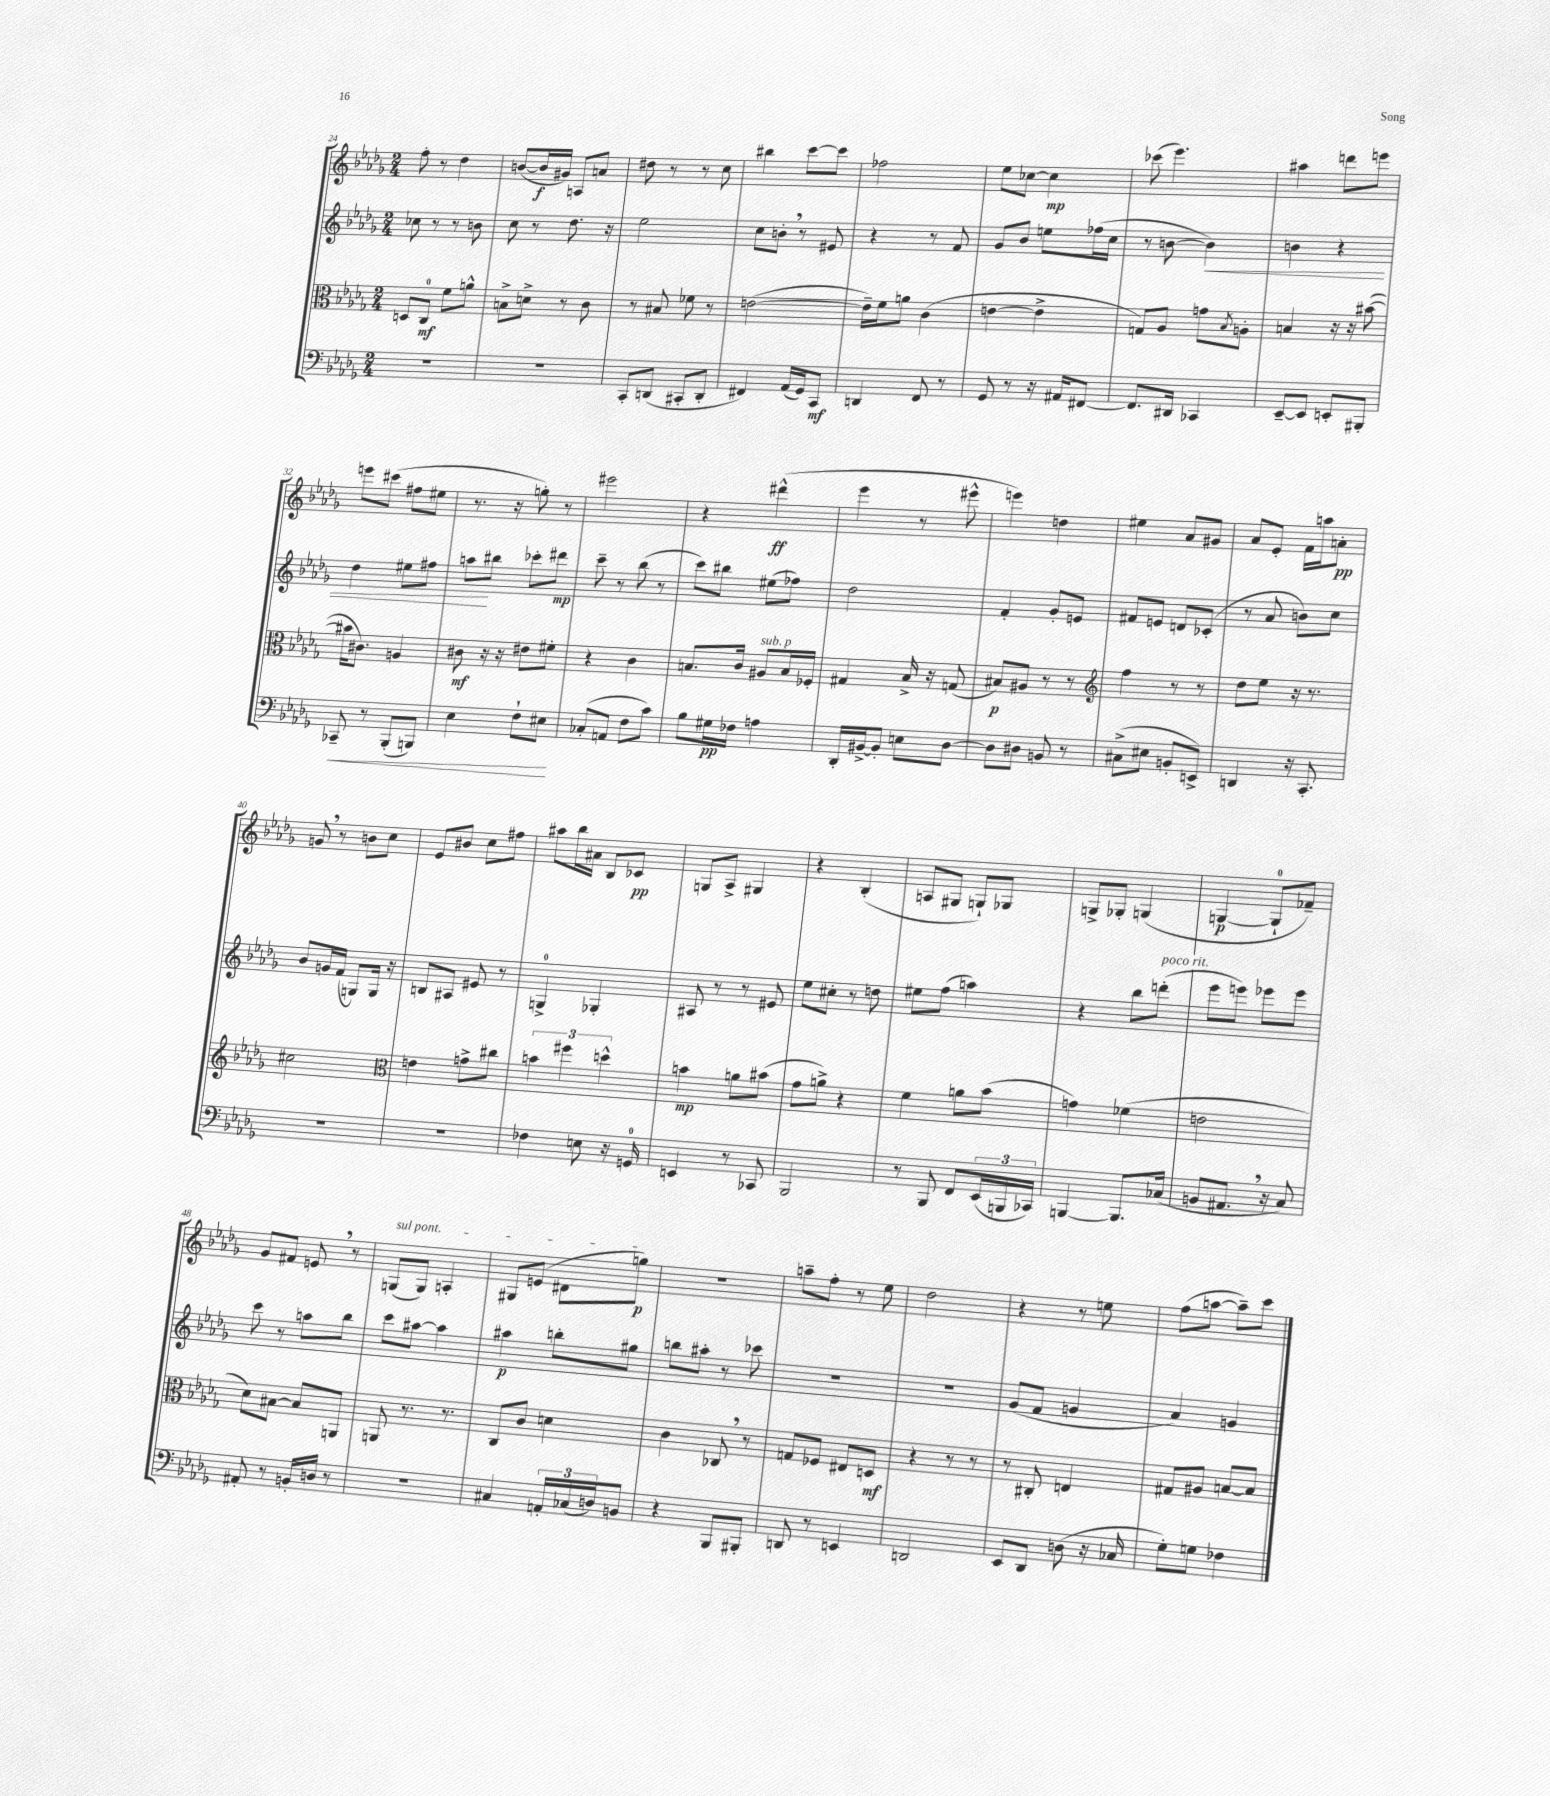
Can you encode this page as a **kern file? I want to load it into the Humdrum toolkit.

**kern	**dynam	**kern	**dynam	**kern	**dynam	**kern	**dynam
*part4	*part4	*part3	*part3	*part2	*part2	*part1	*part1
*staff4	*staff4	*staff3	*staff3	*staff2	*staff2	*staff1	*staff1
*clefF4	*	*clefC3	*	*clefG2	*	*clefG2	*
*k[b-e-a-d-g-]	*	*k[b-e-a-d-g-]	*	*k[b-e-a-d-g-]	*	*k[b-e-a-d-g-]	*
*M2/4	*	*M2/4	*	*M2/4	*	*M2/4	*
=24	=24	=24	=24	=24	=24	=24	=24
2r	.	8Dn/L	.	8cc-X\	.	8ff'\	.
.	.	8C/J	mf	8r	.	8r	.
.	.	8f\L	.	8r	.	4dd-\	.
.	.	8an^^\J	.	8bn\	.	.	.
=25	=25	=25	=25	=25	=25	=25	=25
2r	.	8Bn^\L	.	8cc\	.	([8bn/L	.
.	.	8dn^\J	.	8r	.	16b/L]	f
.	.	.	.	.	.	16g#X/JJ)	.
.	.	8r	.	8.dd-\	.	8An/L	.
.	.	8c\	.	.	.	8an/J	.
.	.	.	.	16r	.	.	.
=26	=26	=26	=26	=26	=26	=26	=26
8CC'/L	.	8r	.	2ee-\	.	8dd#X\	.
(8DDn/J	.	8B#X/	.	.	.	8r	.
8CC#X'/L	.	8f-X\	.	.	.	8r	.
8DD'/J	.	8r	.	.	.	8cc\	.
=27	=27	=27	=27	=27	=27	=27	=27
4FF#X/)	.	([2en\	.	8cc\L	.	4bb#X\	.
.	.	.	.	8bn',\J	.	.	.
(16AA-/LL	.	.	.	8r	.	[8ccc\L	.
16GG-/J)	.	.	.	.	.	.	.
8CC/J	mf	.	.	8e#X/	.	8ccc\J]	.
=28	=28	=28	=28	=28	=28	=28	=28
4DDn/	.	16e~\LL])	.	4r	.	2ff-X\	.
.	.	16f\J	.	.	.	.	.
.	.	8an\J	.	.	.	.	.
8FF/	.	(4c\	.	8r	.	.	.
8r	.	.	.	8f/	.	.	.
=29	=29	=29	=29	=29	=29	=29	=29
8GG-/	.	[4en\	.	8g-/L	.	8ee-\L	.
8r	.	.	.	8b-/J	.	[8cc-X\J	.
16r	.	4e^\]	.	8een\L	.	4cc-\]	mp
16AA#X/KL	.	.	.	.	.	.	.
[8FF#X/J	.	.	.	(16ff-X\L	.	.	.
.	.	.	.	16cc\JJ	.	.	.
=30	=30	=30	=30	=30	=30	=30	=30
8.FF#/L]	.	8Gn/L)	.	8r	.	(8ccc-X\	.
.	.	8A-/J	.	[8bn\	.	4.eee-\)	.
16DD#X/Jk	.	.	.	.	.	.	.
!	!	!	!	!	!LO:HP:b	!	!
4CC-X/	.	8gn\L	.	4b\])	<	.	.
.	.	8qB-/	.	.	.	.	.
.	.	8An'\J	.	.	.	.	.
=31	=31	=31	=31	=31	=31	=31	=31
[8EE-~/L	.	4Bn/	.	4bn\	.	4aa#X\	.
8EE-/J]	.	.	.	.	.	.	.
8EEn'/L	.	16r	.	4r	.	8dddn\L	.
.	.	16r	.	.	.	.	.
8BBB#X'/J	.	([8b#X\	.	.	.	8eeen\J	.
!!LO:LB:g=z
=32	=32	=32	=32	=32	=32	=32	=32
!	!LO:HP:b	!	!	!	!	!	!
8CC-X~/	<	16b#X\KL]	.	4dd-\	.	8eeen\L	.
.	.	8.c#X\J)	.	.	.	.	.
8r	.	.	.	.	.	(8ccc#X\J	.
(8BBB-'/L	.	4An/	.	8ee#X\L	.	8ff#X\L	.
8BBBn/J)	.	.	.	8ff#X\J	.	8ee#X\J	.
=33	=33	=33	=33	=33	=33	=33	=33
4E-\	.	8c#X\	mf	8aan\L	.	8.r	.
.	.	16r	.	8bb#X\J	[	.	.
.	.	16r	.	.	.	16r	.
8F`\L	.	8e#X\L	.	8ccc-X'\L	.	8ggn'\)	.
8E#X\J	.	8f#X'\J	.	8ddd#X\J	mp	8r	.
.	[	.	.	.	.	.	.
=34	=34	=34	=34	=34	=34	=34	=34
(8C-X'/L	.	4r	.	8ccc~\	.	2eee#X\	.
8AAn/J	.	.	.	8r	.	.	.
8F\L	.	4c\	.	(8bb-\	.	.	.
8c\J)	.	.	.	8r	.	.	.
=35	=35	=35	=35	=35	=35	=35	=35
8B-\L	.	8.Bn/L	.	8ccc\L)	.	4r	.
16G#X\L	pp	.	.	8bb#X\J	.	.	.
16F-X\JJ	.	16c/Jk	.	.	.	.	.
!	!	!LO:TX:a:i:t=sub. p	!	!	!	!	!
4An\	.	8A#X/L	.	(8ee#X\L	.	(4ddd#X^^\	ff
.	.	16B/L	.	8ff-X\J)	.	.	.
.	.	16F-X'/JJ	.	.	.	.	.
=36	=36	=36	=36	=36	=36	=36	=36
16DD-'/LL	.	4G#X/	.	2dd-\	.	4eee-\	.
[16BB#X^/J	.	.	.	.	.	.	.
8BB#'/J]	.	.	.	.	.	.	.
8En\L	.	16B-^/	.	.	.	8r	.
.	.	16r	.	.	.	.	.
[8D-\J	.	(8Gn/	.	.	.	8eee#X^^\	.
=37	=37	=37	=37	=37	=37	=37	=37
8D-\L]	.	8B#X/L)	p	4f'/	.	4eeen\)	.
8D#X\J	.	8A#X/J	.	.	.	.	.
8BBn/	.	8r	.	8g-'/L	.	4ddn\	.
8r	.	8r	.	8en/J	.	.	.
=38	=38	=38	=38	=38	=38	=38	=38
*	*	*clefG2	*	*	*	*	*
(8C#X^\L	.	4ff\	.	8f#X/L	.	4ee#X\	.
8E#X\J	.	.	.	8en/J	.	.	.
8BBn'/L	.	8r	.	8dn/L	.	8a-/L	.
8EEn^/J)	.	8r	.	(8c-X'/J	.	8g#X/J	.
=39	=39	=39	=39	=39	=39	=39	=39
4DDn/	.	8dd-\L	.	8r	.	8a-/L	.
.	.	8ee-\J	.	8a-/	.	8e-'/J	.
16r	.	16r	.	8bn\L)	.	16f\LL	.
8.CC'/	.	8.r	.	.	.	16aan\J	.
.	.	.	.	8cc\J	.	8an'\J	pp
!!LO:LB:g=z
=40	=40	=40	=40	=40	=40	=40	=40
2r	.	2cc#X\	.	8b-/L	.	8gn,/	.
.	.	.	.	16gn/L	.	8r	.
.	.	.	.	(16f/JJ	.	.	.
.	.	.	.	8Gn/L)	.	8bn\L	.
.	.	.	.	16G/Jk	.	8cc\J	.
.	.	.	.	16r	.	.	.
=41	=41	=41	=41	=41	=41	=41	=41
*	*	*clefC3	*	*	*	*	*
2r	.	4en\	.	8Bn/L	.	8e-/L	.
.	.	.	.	8A#X/J	.	8b#X/J	.
.	.	8gn^\L	.	8e#X/	.	8cc\L	.
.	.	8cc#X\J	.	8r	.	8ff#X\J	.
=42	=42	=42	=42	=42	=42	=42	=42
4F-X\	.	6bn\	.	4Gn^/	.	8aa#X\L	.
.	.	.	.	.	.	16bb-\L	.
.	.	6ff#X\	.	.	.	.	.
.	.	.	.	.	.	16a#X\JJ	.
8En\	.	.	.	4G-X'/	.	8B-/L	.
.	.	6ddn^^\	.	.	.	.	.
16r	.	.	.	.	.	8c-X/J	pp
16GGn/	.	.	.	.	.	.	.
=43	=43	=43	=43	=43	=43	=43	=43
4EEn/	.	4bn\	mp	8A#X/	.	8Gn/L	.
.	.	.	.	8r	.	8A-^/J	.
8r	.	8an\L	.	8r	.	4G#X/	.
8CC-X/	.	(8b#X\J	.	8e#X/	.	.	.
=44	=44	=44	=44	=44	=44	=44	=44
2BBB-/	.	8g-\L	.	8ee-\L	.	4r	.
.	.	8an^\J)	.	8cc#X'\J	.	.	.
.	.	4r	.	8r	.	(4B-'/	.
.	.	.	.	8ddn\	.	.	.
=45	=45	=45	=45	=45	=45	=45	=45
8r	.	4f\	.	8ee#X\L	.	8An/L	.
8BBB-/	.	.	.	(8ff\J	.	8G#X/J	.
8FF/L	.	8an\L	.	4aan\)	.	8Gn`/L)	.
(24EE-/L	.	(8b-\J	.	.	.	8G-X/J	.
24BBBn/	.	.	.	.	.	.	.
24CC-X/JJ)	.	.	.	.	.	.	.
=46	=46	=46	=46	=46	=46	=46	=46
[4BBBn/	.	4gn\)	.	4r	.	8Gn^/L	.
.	.	.	.	.	.	8G-X'/J	.
8.BBB/L]	.	(4f-X\	.	8bb-\L	.	(4Gn/	.
!	!	!	!	!LO:TX:a:i:t=poco rit.	!	!	!
.	.	.	.	(8dddn'\J	.	.	.
(16C-X/Jk	.	.	.	.	.	.	.
=47	=47	=47	=47	=47	=47	=47	=47
8BBn/L	.	2en\	.	8eee-\L	.	[4Gn/	p
8.AA#X,/J	.	.	.	8eeen\J)	.	.	.
.	.	.	.	8eee-X\L	.	8G`/L]	.
16r	.	.	.	.	.	.	.
8C/)	.	.	.	8eee-\J	.	8f-X~/J)	.
!!LO:LB:g=z
=48	=48	=48	=48	=48	=48	=48	=48
8AA#X'/	.	8d-\L)	.	8ccc\	.	8g-/L	.
8r	.	[8B#X\J	.	8r	.	8f#X/J	.
16BBn'/LL	.	8B#/L]	.	8aan\L	.	8en,/	.
16Dn/JJ	.	.	.	.	.	.	.
8r	.	8AAn/J	.	8bb-\J	.	8r	.
=49	=49	=49	=49	=49	=49	=49	=49
!	!	!	!	!	!	!LO:TX:a:i:t=sul pont.	!
2r	.	8AAn/	.	8ccc\L	.	(8Gn/L	.
.	.	8.r	.	[8aa#X\J	.	8G/J)	.
.	.	.	.	4aa#\]	.	4An'/	.
.	.	8.r	.	.	.	.	.
=50	=50	=50	=50	=50	=50	=50	=50
4C#X/	.	8C/L	.	4aa#X\	p	8G#X/L	.
.	.	8c/J	.	.	.	(8en/J	.
24AAn'/LL	.	4dn\	.	8bbn'\L	.	8d#X\L	.
(24C-X/	.	.	.	.	.	.	.
24Dn/J)	.	.	.	.	.	.	.
8BBn/J	.	.	.	8gg#X\J	.	8ggn\J)	p
=51	=51	=51	=51	=51	=51	=51	=51
4r	.	4c\	.	8bbn\L	.	2r	.
.	.	.	.	8aa#X'\J	.	.	.
8BBB-/L	.	8C-X,/	.	8r	.	.	.
8BBB#X'/J	.	8r	.	8ccc-X\	.	.	.
=52	=52	=52	=52	=52	=52	=52	=52
8DDn/	.	8Gn/L	.	2r	.	8aan~\L	.
8r	.	8F-X/J	.	.	.	8ff'\J	.
4EEn/	.	8E#X/L	.	.	.	8r	.
.	.	8Dn/J	mf	.	.	8ee-\	.
=53	=53	=53	=53	=53	=53	=53	=53
2DDn/	.	4r	.	2r	.	2dd-\	.
.	.	8r	.	.	.	.	.
.	.	8r	.	.	.	.	.
=54	=54	=54	=54	=54	=54	=54	=54
8EE-/L	.	8r	.	(8g-/L	.	4r	.
8DD-/J	.	8C#X'/	.	8f/J	.	.	.
(8Dn\	.	4En/	.	4gn/	.	8r	.
16r	.	.	.	.	.	8een\	.
16C-X/	.	.	.	.	.	.	.
=55	=55	=55	=55	=55	=55	=55	=55
8G-'\L)	.	8G#X/L	.	4a-/)	.	(8ff\L	.
8Gn\J	.	8A#X/J	.	.	.	[8aan\J	.
4F-X\	.	[8Bn/L	.	4gn/	.	8aa~\L])	.
.	.	8B/J]	.	.	.	8ccc\J	.
==	==	==	==	==	==	==	==
*-	*-	*-	*-	*-	*-	*-	*-
